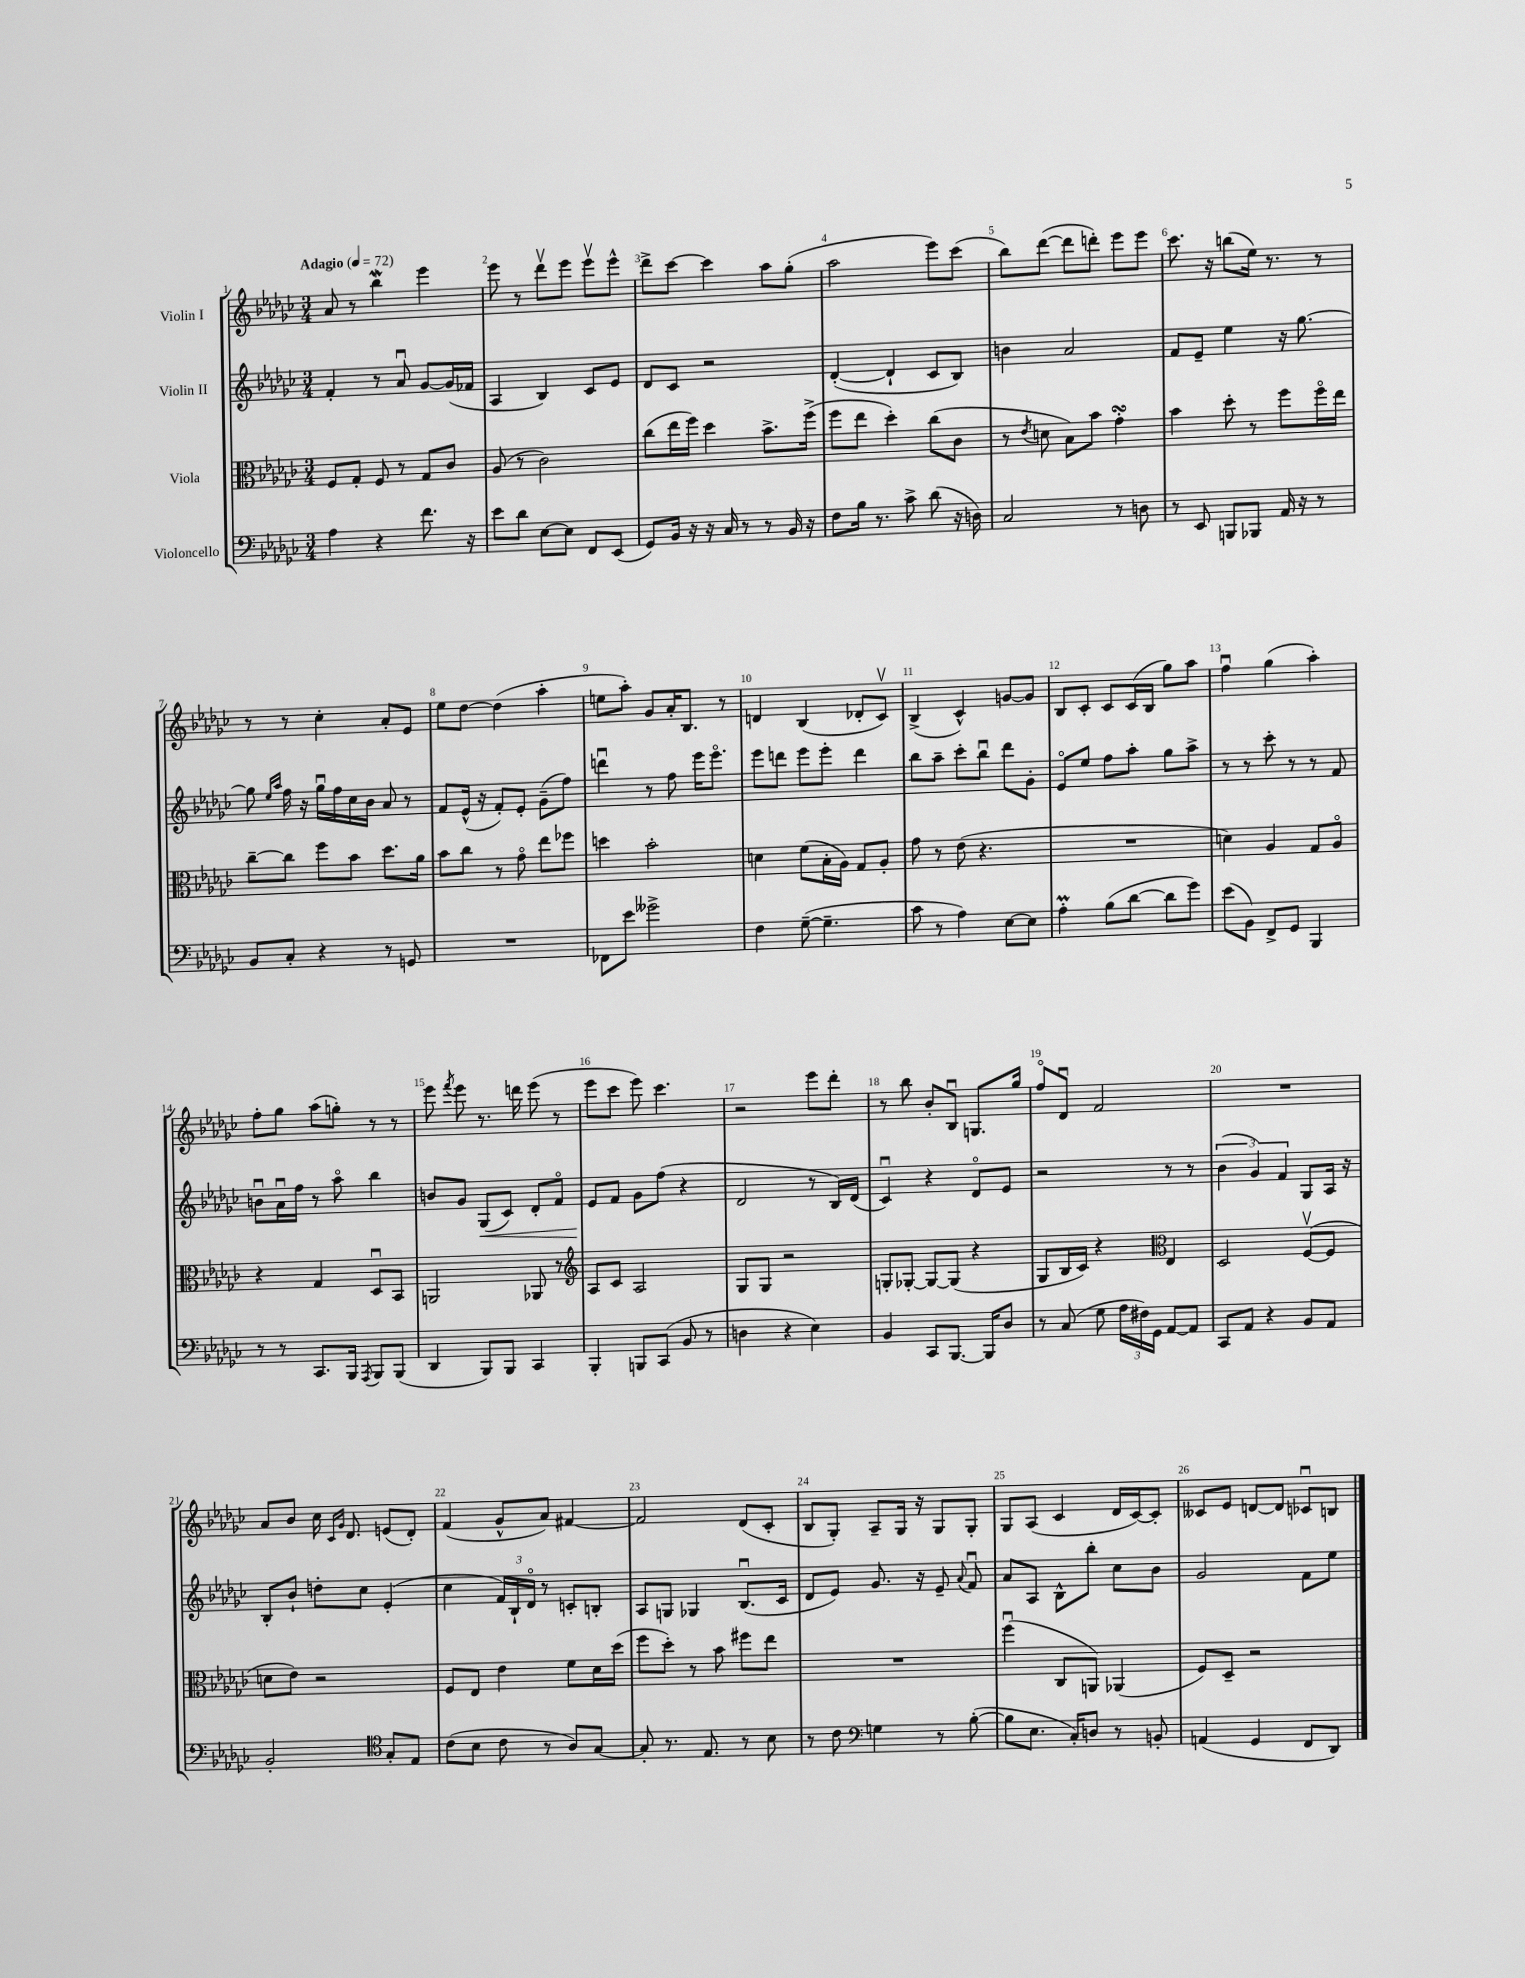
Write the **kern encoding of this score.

**kern	**kern	**kern	**kern
*staff4	*staff3	*staff2	*staff1
*clefF4	*clefC3	*clefG2	*clefG2
*k[b-e-a-d-g-c-]	*k[b-e-a-d-g-c-]	*k[b-e-a-d-g-c-]	*k[b-e-a-d-g-c-]
*M3/4	*M3/4	*M3/4	*M3/4
*MM72	*MM72	*MM72	*MM72
4A-\	8F/L	4f'/	8a-/
.	8G-'/J	.	8r
4r	8F/	8r	4bb-\
.	8r	8a-u/	.
8.f\	8G-/L	[8g-/L	4eee-\
.	8c-/J	(16g-/]L	.
16r	.	16f-/JJ	.
=	=	=	=
8e-\L	(8A-/	4A-/	8eee-\
8d-\J	8r	.	8r
[8E-\L	2c-\)	4B-/)	8ddd-v\L
8E-\]J	.	.	8eee-\J
8FF/L	.	8c-/L	8eee-v\L
(8EE-/J	.	8e-/J	8eee-^^\J
=	=	=	=
8GG-/L)	(8cc-\L	8d-/L	8ddd-^\L
16BB-/Jk	16ee-\L	8c-/J	[8ccc-\J
16r	16ff\JJ)	.	.
16r	4dd-\	2r	4ccc-\]
16C-/	.	.	.
8r	.	.	.
8r	8.b-^\L	.	8aa-\L
16BB-/	.	.	(8gg-'\J
16r	(16ff^\Jk	.	.
=	=	=	=
8F\L	8ff\L	([4d-'/	2aa-\
16B-\Jk	8ee-\J	.	.
8.r	.	.	.
.	4dd-'\)	4d-`/]	.
8c-^\	.	.	.
(8d-\	(8cc-\L	8c-/L	8eee-\L)
16r	8c-\J	8B-/J)	(8ccc-\J
16D\)	.	.	.
=	=	=	=
2C-/	8r	4b\	8bb-\L)
.	8qe-/	.	.
.	8d\	.	([8ddd-\J
.	8B-\L)	2a-/	8ddd-\]L
.	8b-\J	.	8ddd'\J)
8r	4g-'\	.	8eee-\L
8D\	.	.	8eee-\J
=	=	=	=
8r	4b-\	8f/L	8.ccc-\
8EE-/	.	8e-~/J	.
.	.	.	16r
8BBB/L	8dd-'\	4ee-\	(8bb\L
8BBB-/J	8r	.	16ee-\Jk)
.	.	.	8.r
16AA-/	8ff\L	16r	.
16r	.	[8.gg-\	.
8r	16ffo\L	.	8r
.	16ee-\JJ	.	.
=	=	=	=
8BB-/L	[8cc-~\L	8gg-\]	8r
.	.	16qqee-/LL	.
.	.	16qqaa-/JJ	.
8C-'/J	8cc-\]J	16ff\	8r
.	.	16r	.
4r	8ff\L	16gg-u\LL	4cc-'\
.	.	16ff\	.
.	8b-\J	16cc-\	.
.	.	16b-\JJ	.
8r	8.dd-\L	8a-/	8a-'/L
8GG/	.	8r	8e-/J
.	16a-\Jk	.	.
=	=	=	=
2.r	8b-\L	8f/L	8ee-\L
.	8cc-\J	(16e-^^/Jk	[8dd-\J
.	.	16r	.
.	8r	8f'/L)	(4dd-\]
.	8g-o\	8e-'/J	.
.	8ee-\L	(8g-~\L	4aa-'\
.	8ff-\J	8ff\J)	.
=	=	=	=
8FF-\L	4dd\	4dddu\	8ee\L
8e-\J	.	.	8aa-'\J)
2g--^\	2b-'\	8r	8g-/L
.	.	8ff\	16a-'/K
.	.	.	8.B-/J
.	.	16eee-\LK	.
.	.	8.eee-o\J	.
.	.	.	8r
=	=	=	=
4F\	4d\	8eee-\L	4d/
.	.	8ddd\J	.
([8G-~\	(8f\L	8eee-\L	(4B-/
4.G-~\]	16B-'\L	8eee-'\J	.
.	16A-\JJ)	.	.
.	8G-/L	4ddd\	8d-'/L
.	8A-'/J	.	8c-v/J)
=	=	=	=
8c-\	8g-\	8bb-\L	(4B-^/
8r	8r	8aa-~\J	.
4A-\)	(8e-\	8ccc-'\L	4c-^^/)
.	4.r	8bb-u\J	.
[8E-\L	.	8ddd-\L	[8g/L
8E-\]J	.	8g-'\J	8g/]J
=	=	=	=
4A-'\	2.r	8e-o/L	8B-/L
.	.	8ee-/J	8c-'/J
(8B-\L	.	8ff\L	8c-/L
[8d-\J	.	8aa-'\J	(16c-/L
.	.	.	16B-/JJ
8d-\]L	.	8gg-\L	8gg-\L)
8g-\J)	.	8aa-^\J	8aa-\J
=	=	=	=
(8e-\L	4d\)	8r	4ffu\
8BB-\J)	.	8r	.
8FF^/L	4A-/	8ccc-'\	(4gg-\
8GG-/J	.	8r	.
4BBB-/	8G-/L	8r	4aa-'\)
.	8A-o/J	8f/	.
=	=	=	=
8r	4r	8bu\L	8ff'\L
8r	.	16a-u\L	8gg-\J
.	.	16ff\JJ	.
8.CC-/L	4G-/	8r	(8aa-\L
.	.	8aa-o\	8gg'\J)
16BBB-/Jk	.	.	.
8qAAA-/	.	.	.
8BBB-/L	8D-u/L	4bb-\	8r
(8BBB-/J	8BB-/J	.	8r
=	=	=	=
4DD-/	2AA/	8b/L	8eee-\
.	.	.	8qfff/
.	.	8g-/J	8eee-\
8BBB-/L)	.	(8G-/L	8.r
8BBB-/J	.	8c-/J)	.
.	.	.	16ddd\
4CC-/	8AA-/	8d-'/L	(8eee-\
.	8r	8fo/J	8r
=	=	=	=
*	*clefG2	*	*
4BBB-'/	8A-/L	8e-/L	8eee-\L
.	8c-/J	8f/J	8ccc-\J
8BBB/L	2A-/	8g-\L	8eee-\)
(8CC-/J	.	(8ff\J	4.ccc-\
8BB-/	.	4r	.
8r	.	.	.
=	=	=	=
4D\	8G-/L	2d-/	2r
.	8G-/J	.	.
4r	2r	.	.
4E-\)	.	8r	8eee-\L
.	.	16B-/LL)	8ddd-'\J
.	.	(16d-/JJ	.
=	=	=	=
4BB-/	8G'/L	4c-u/)	8r
.	[8G-'/J	.	8bb-\
8CC-/L	8G-/_L	4r	8b-'/L
[8.BBB-/J	(8G-/]J	.	8B-u/J
.	4r	8d-o/L	8.G/L
16BBB-/]LK	.	.	.
8D-/J	.	8e-/J	.
.	.	.	16gg-/Jk
=	=	=	=
8r	8G-/L	2r	8ffo/L
(8C-/	16B-/L	.	8d-u/J
.	16c-/JJ)	.	.
8G-\	4r	.	2f/
24A-\LL	.	.	.
24F#\)	.	.	.
24GG-\JJ	.	.	.
*	*clefC3	*	*
[8AA-/L	4E-/	8r	.
8AA-/]J	.	8r	.
=	=	=	=
8CC-/L	2D-/	(6b-\	2.r
8AA-/J	.	.	.
.	.	6g-/)	.
4r	.	.	.
.	.	6f/	.
8BB-/L	([8Fv/L	8G-/L	.
8AA-/J	8F/]J	16A-/Jk	.
.	.	16r	.
=	=	=	=
2BB-'/	8d\L	8B-'/L	8a-/L
.	8e-\J)	8b-`/J	8b-/J
.	2r	8dd'\L	16cc-\
.	.	.	16qqc-/LL
.	.	.	16qqg-/JJ
.	.	.	8.d-/
.	.	8cc-\J	.
*clefC4	*	*	*
8G-'/L	.	(4e-'/	(8e/L
8E-/J	.	.	8d-'/J)
=	=	=	=
(8c-\L	8F/L	4cc-\	(4f/
8B-\J	8E-/J	.	.
8c-\	4e-\	24f/LL)	8g-^^/L
.	.	24B-`/	.
.	.	24d-o/JJ	.
8r	.	8r	8a-/J)
8A-/L)	8f\L	8c'/L	[4f#/
[8G-/J	16d-\L	8B'/J	.
.	(16dd-\JJ	.	.
=	=	=	=
8G-'/]	8ff\L	8A-/L	2f#/]
8.r	8dd-'\J)	8G/J	.
.	8r	4G-/	.
8.E-/	.	.	.
.	8b-\	.	.
8r	8ff#\L	(8.B-u/L	(8d-/L
8B-\	8ee-\J	.	8c-'/J
.	.	16c-/Jk	.
=	=	=	=
8r	2.r	8d-/L	8B-/L
8c-\	.	8e-/J)	8G-'/J)
*clefF4	*	*	*
4G\	.	8.g-/	8A-~/L
.	.	.	16G-/Jk
.	.	16r	16r
8r	.	8e-~/	8G-/L
.	.	8qqa-/	.
([8B-'\	.	8fu/	8G-'/J
=	=	=	=
8B-\]L	(4ffu\	8a-/L	8G-/L
8.E-\J	.	8A-/J	(8A-/J
.	8C-/L	8B-^^\L	4c-/
16C-'/LK)	.	.	.
8D/J	8AA/J)	8bb-'\J	.
8r	(4AA-/	8cc-\L	16d-/LL
.	.	.	[16c-/J)
8BB'/	.	8b-\J	8c-'/]J
=	=	=	=
(4AA/	8F/L)	2g-/	8c--/L
.	8D-~/J	.	8e-/J
4GG-/	2r	.	[8d/L
.	.	.	8d/]J
8FF/L	.	8f\L	8c-u/L
8DD-/J)	.	8ee-\J	8B/J
==	==	==	==
*-	*-	*-	*-
